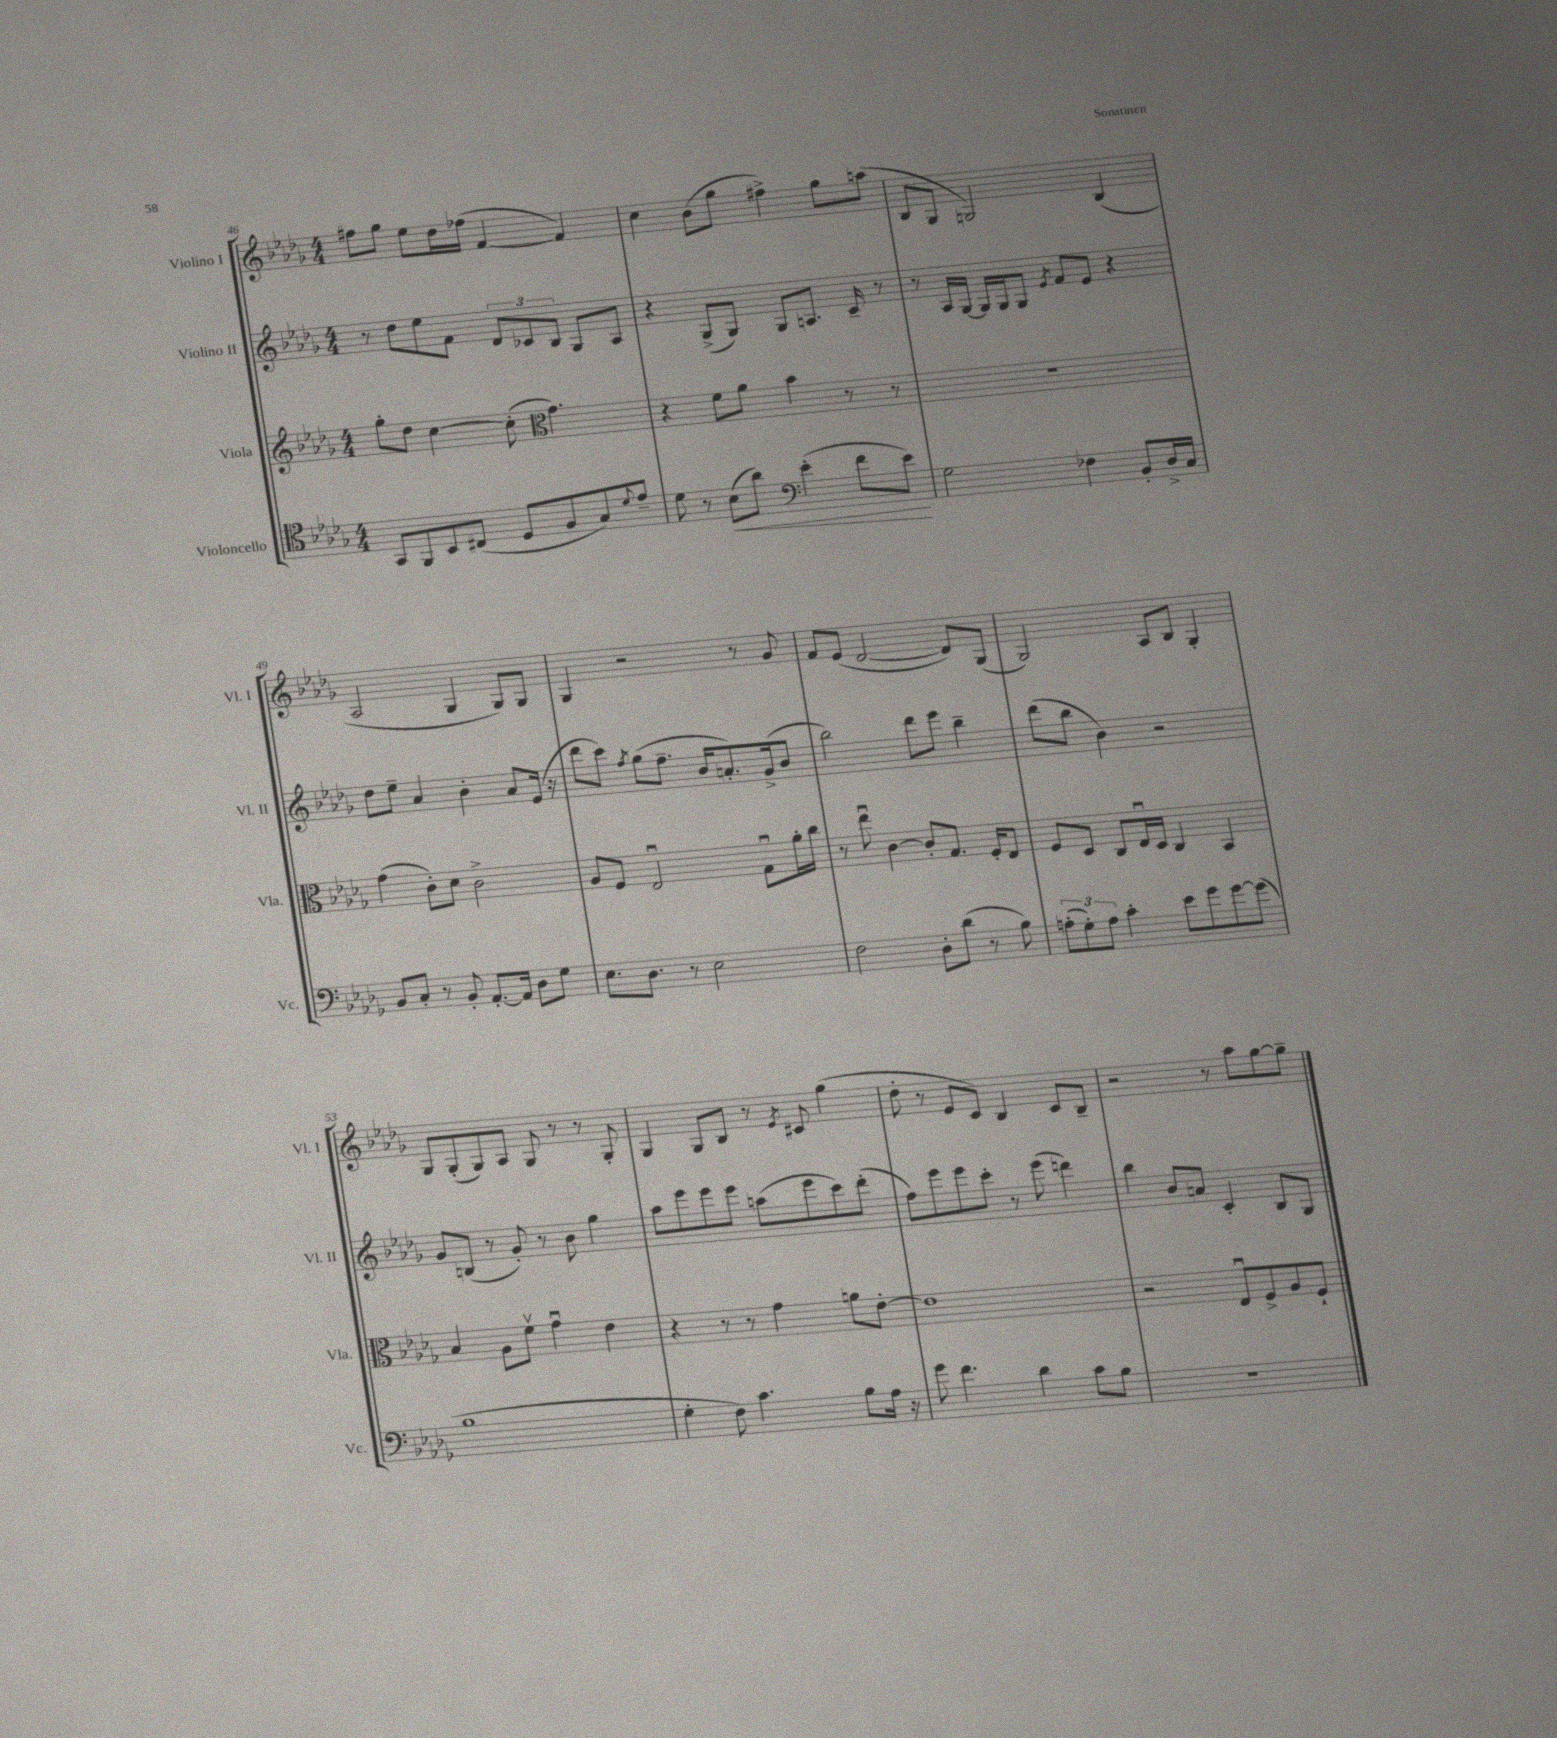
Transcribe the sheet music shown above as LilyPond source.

<<
\new StaffGroup <<
\new Staff = "s0" \with { instrumentName = "Violino I" shortInstrumentName = "Vl. I" } {
    \clef treble \key des \major \numericTimeSignature \time 4/4
    fis''8 ges''8 ees''8 des''16 fes''16( f'4~ f'4) |
    c''4 bes'8( ges''8 fis''4->) ges''8 a''8( |
    bes8 ges8 g2) bes4( |
    aes2 ges4 ges8) ges8 |
    ges4 r2 r8 ges'8 |
    f'8 ees'8( des'2~ des'8) ges8( |
    ges2) aes8 bes8 ges4-. |
    ges8 ges8-.( ges8) aes8 ges8 r8 r8 ges8-. |
    ges4 ges8 bes8 r8 \acciaccatura { ees'8 } cis'8 ges''4( |
    des''8-. r8 ees'8 c'8) bes4 c'8 bes8-- |
    r2 r8 aes''8 ges''8~ ges''8-- \bar "|." |
}
\new Staff = "s1" \with { instrumentName = "Violino II" shortInstrumentName = "Vl. II" } {
    \clef treble \key des \major \numericTimeSignature \time 4/4
    r8 des''8 ees''8 f'8 \tuplet 3/2 { des'8 ces'8 bes8 } ges8 aes8 |
    r4 ges8->( ges8) ges8 a8. c'16-- r8 |
    r8 aes16 ges16~ ges16 ges16 ges8 \acciaccatura { ees'8 } f'8 ees'8 r4 |
    des''8 ees''8-- aes'4 bes'4-. aes'8 ees'16( r16 |
    des'''8 c'''8) \acciaccatura { f''8 } ges''8( f''8.-- bes'16 a'8.-.) ges'16->( bes'8 |
    bes''2) des'''8 ees'''8 bes''4-- |
    des'''8( bes''8 bes'4) r2 |
    ges'8 b8( r8 ges'8-.) r8 bes'8 ges''4 |
    aes''8 ees'''8 ees'''8 ees'''8 a''8( ees'''8 c'''8) des'''8-.( |
    f''8) ees'''8 ees'''8 c'''8-. r8 ees'''8( d'''4) |
    bes''4 bes'8 a'8 c'4-. bes8 ges8 \bar "|." |
}
\new Staff = "s2" \with { instrumentName = "Viola" shortInstrumentName = "Vla." } {
    \clef treble \key des \major \numericTimeSignature \time 4/4
    ges''8-. des''8 c''4~ c''8-.( \clef alto ges'4.) |
    r4 f'8 aes'8 bes'4 r8 r8 |
    r1 |
    ges'4( c'8-.) des'8 c'2-> |
    aes8 f8 ees2\downbow ges8\downbow aes'16-. c''16 |
    r8 ees''8\downbow c'4~ c'8-. ges8. f16-. ees8 |
    f8 des8 c8 ees16\downbow des16 c4 bes,4 |
    bes4 aes8 f'8\upbow ges'4\downbow ees'4 |
    r4 r8 r8 ges'4 a'8 ees'8~-. |
    ees'1 |
    r2 ees8\downbow f8-> aes8 f8-! \bar "|." |
}
\new Staff = "s3" \with { instrumentName = "Violoncello" shortInstrumentName = "Vc." } {
    \clef tenor \key des \major \numericTimeSignature \time 4/4
    ges,8 f,8 bes,8 cis8( des8 f8 ges8) \appoggiatura { des'8 } ees'8-- |
    des'8 r8 bes8\<( aes'8) \clef bass ees'4-.( f'8 ees'8\!) |
    ges2 fes4 bes,8-. des16-> c16 |
    bes,8 c8-. r8 bes,8-. aes,8.~-. aes,16 des8 ges8 |
    ees8. des8. r8 ees2 |
    f2 des8-. des'8( r8 bes8) |
    \tuplet 3/2 { a8-.( ges8-.) a8 } c'4-. ees'8 ges'8 ges'8~ ges'8( |
    bes1 |
    ges4-. f8) c'4. bes8 aes16 r16 |
    ges'8 f'4. des'4 c'8 bes8 |
    R1 \bar "|." |
}
>>
>>
\layout { \context { \Score currentBarNumber = #46 } }
